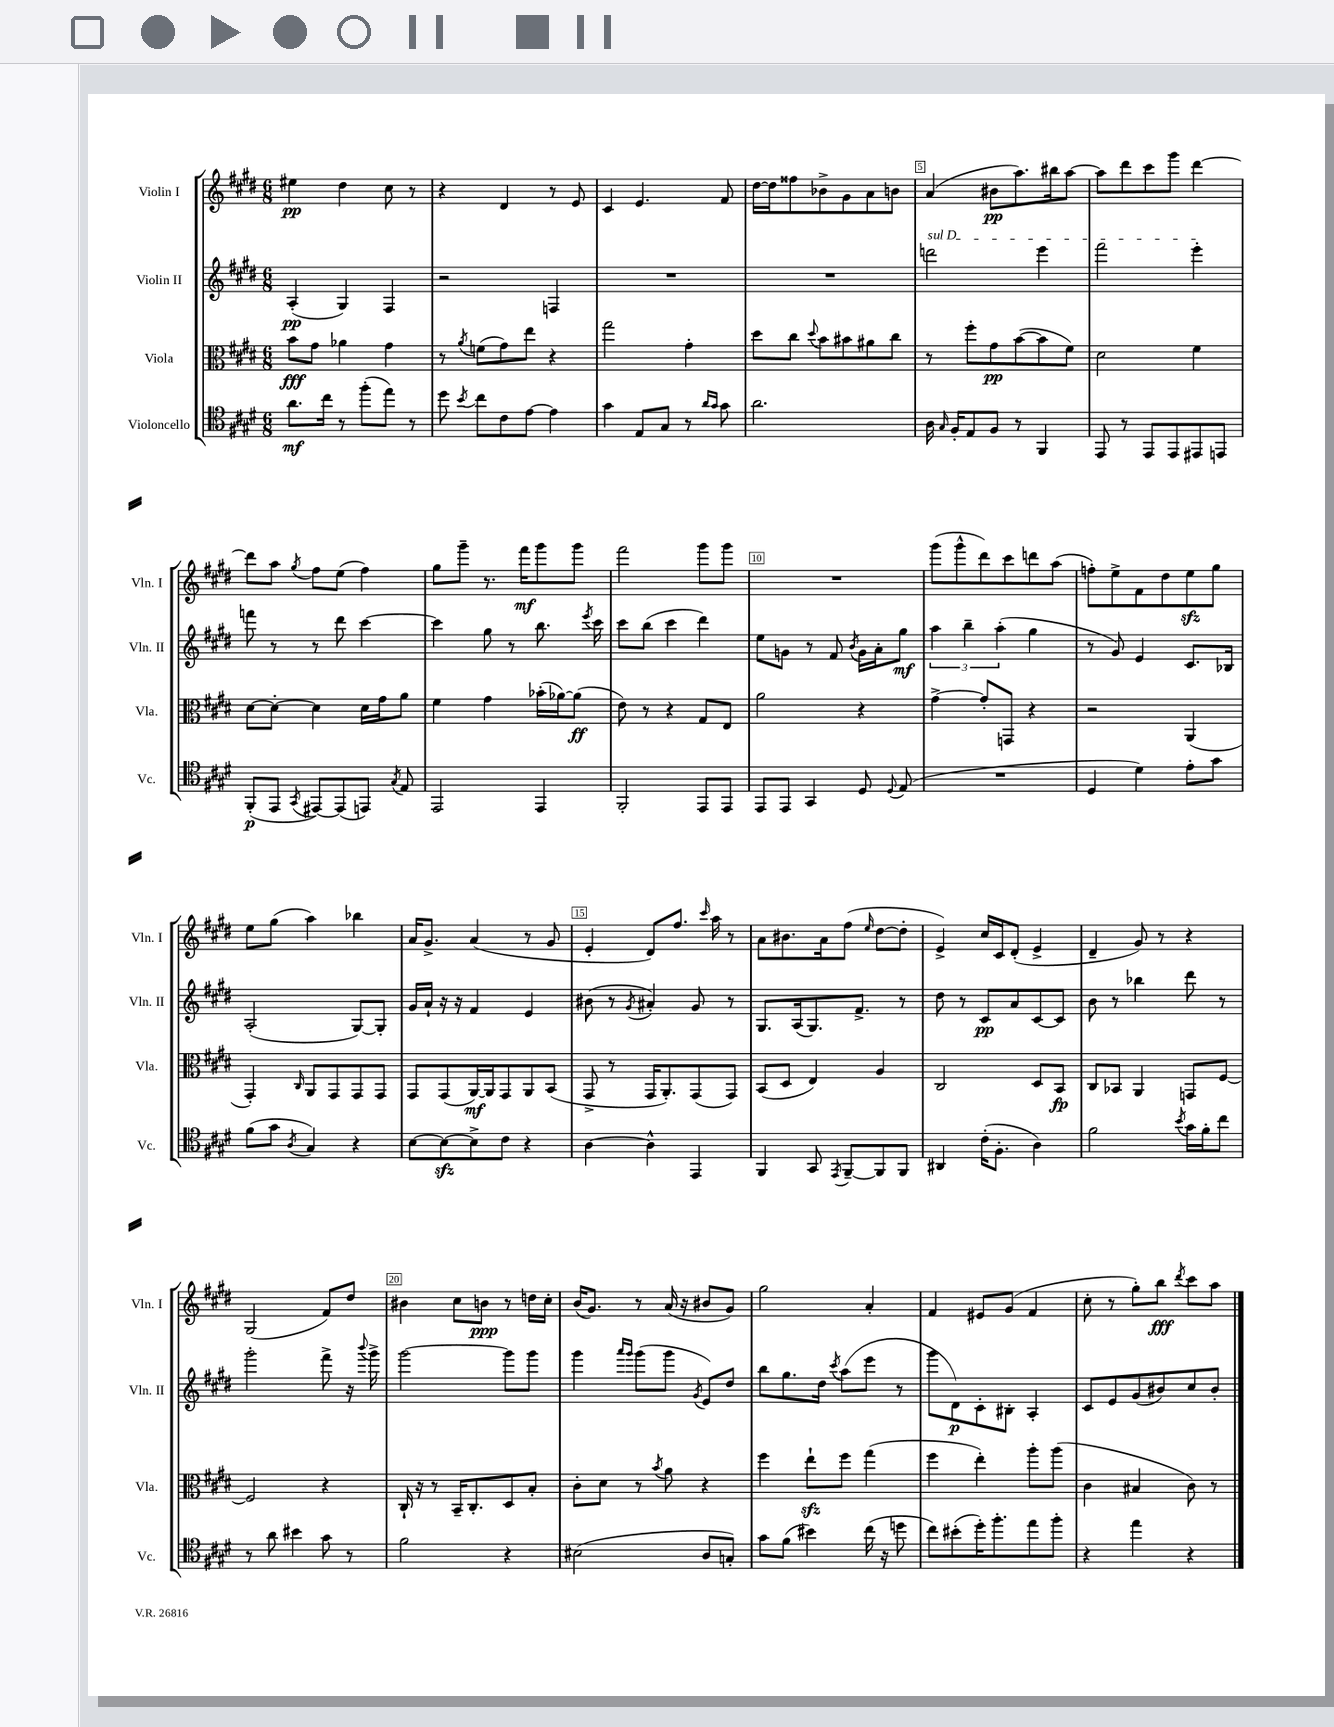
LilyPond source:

<<
\new StaffGroup <<
\new Staff = "s0" \with { instrumentName = "Violin I" shortInstrumentName = "Vln. I" } {
    \clef treble \key e \major \numericTimeSignature \time 6/8
    \autoBeamOff eis''4\pp dis''4 cis''8 r8 |
    r4 dis'4 r8 e'8 |
    cis'4 e'4. fis'8 |
    dis''16[~ dis''16 fisis''8 bes'8-> gis'8 a'8 b'8] |
    a'4( bis'8[\pp a''8.) bis''16 a''8]~ |
    a''8[ dis'''8 cis'''8 gis'''8] dis'''4~ |
    dis'''8[ a''8] \acciaccatura { gis''8 } fis''8[ e''8]( fis''4) |
    gis''8[ gis'''8]-- r8. fis'''16[\mf gis'''8 gis'''8] |
    fis'''2 gis'''8[ gis'''8] |
    R2. |
    gis'''8[( gis'''8-^ dis'''8) cis'''8 d'''8 a''8]( |
    f''8[-.) e''8-> fis'8 dis''8 e''8\sfz gis''8] |
    e''8[ gis''8]( a''4) bes''4 |
    a'16[ gis'8.]-> a'4( r8 gis'8 |
    e'4-. dis'8[) fis''8.] \grace { cis'''16 } a''16 r8 |
    a'8[ bis'8. a'16 fis''8]( \grace { e''16 } dis''8[~ dis''8]-. |
    e'4->) cis''16[ cis'16 dis'8]-.( e'4-> |
    dis'4-- gis'8) r8 r4 |
    gis2( fis'8[) dis''8] |
    bis'4 cis''8[ b'8]\ppp r8 d''16[ cis''16]-. |
    b'16[( gis'8.]) r8 a'16( r16 bis'8[ gis'8]) |
    gis''2 a'4-. |
    fis'4 eis'8[ gis'8]( fis'4 |
    cis''8-. r8 gis''8[-.) b''8]\fff \acciaccatura { dis'''8 } cis'''8[ a''8] \bar "|." |
}
\new Staff = "s1" \with { instrumentName = "Violin II" shortInstrumentName = "Vln. II" } {
    \clef treble \key e \major \numericTimeSignature \time 6/8
    \autoBeamOff a4-.\pp( gis4) fis4 |
    r2 f4 |
    R2. |
    R2. |
    \once \override TextSpanner.bound-details.left.text = \markup { \italic "sul D" } d'''2\startTextSpan e'''4 |
    fis'''2 e'''4-.\stopTextSpan |
    f'''8 r8 r8 dis'''8 cis'''4~ |
    cis'''4 gis''8 r8 b''8. \acciaccatura { e'''8 } cis'''16 |
    cis'''8[ b''8]( cis'''4 dis'''4) |
    e''8[ g'8] r8 fis'8 \acciaccatura { b'8 } g'16[ a'16-. gis''8]\mf |
    \tuplet 3/2 { a''4 b''4-- a''4-.( } gis''4 |
    r8 gis'8) e'4 cis'8.[ bes16] |
    a2-.( gis8[~) gis8]-. |
    gis'16[ a'16]-! r16 r16 fis'4 e'4 |
    bis'8( r8 \acciaccatura { gis'8 } ais'4-.) gis'8 r8 |
    gis8.[ a16( gis8.) fis'8.]-> r8 |
    dis''8 r8 cis'8[\pp a'8 cis'8~ cis'8] |
    b'8 r8 bes''4 dis'''8 r8 |
    gis'''2-. fis'''8-> r16 \appoggiatura { b'''8 } gis'''16-> |
    gis'''2~ gis'''8[ gis'''8] |
    gis'''4 \grace { a'''16[ gis'''16] } gis'''8[( gis'''8] \acciaccatura { gis'8 } e'8[) dis''8] |
    b''8[ gis''8. dis''16] \acciaccatura { cis'''8 } a''8[( e'''8] r8 |
    gis'''8[ dis'8\p) cis'8-. bis8]-. a4-. |
    cis'8[ e'8 gis'8( bis'8) cis''8 bis'8]-. \bar "|." |
}
\new Staff = "s2" \with { instrumentName = "Viola" shortInstrumentName = "Vla." } {
    \clef alto \key e \major \numericTimeSignature \time 6/8
    \autoBeamOff b'8[\fff gis'8] aes'4 gis'4 |
    r8 \acciaccatura { a'8 } f'8[( gis'8) e''8] r4 |
    gis''2 gis'4-. |
    dis''8[ cis''8] \appoggiatura { dis''8 } b'8[ bis'8 ais'8 cis''8] |
    r8 fis''8[-. gis'8\pp b'8~( b'8 fis'8]) |
    dis'2 fis'4 |
    dis'8[~ dis'8]~-. dis'4 dis'16[ gis'16 a'8] |
    fis'4 gis'4 bes'16[-.( aes'16~) aes'8]\ff( |
    e'8) r8 r4 gis8[ e8] |
    a'2 r4 |
    gis'4~-> gis'8[-. g,8] r4 |
    r2 a,4( |
    gis,4-.) \grace { cis16 } a,8[ gis,8 gis,8 gis,8] |
    gis,8[ gis,8( a,16~\mf) a,16 gis,8 a,8 b,8]( |
    gis,8-> r8 gis,16[ a,8.-.) gis,8( gis,8]) |
    b,8[( dis8] e4) a4 |
    cis2 dis8[ b,8]\fp |
    cis8[ bes,8] a,4 g,8[ fis8]~ |
    fis2 r4 |
    cis16-! r16 r8 b,16[-- cis8.-. dis8 b8]-. |
    cis'8[-. dis'8] r8 \acciaccatura { b'8 } a'8 r4 |
    fis''4 e''8[-!\sfz fis''8] gis''4( |
    fis''4 e''4-.) a''8[-. a''8]( |
    cis'4 bis4 cis'8) r8 \bar "|." |
}
\new Staff = "s3" \with { instrumentName = "Violoncello" shortInstrumentName = "Vc." } {
    \clef tenor \key e \major \numericTimeSignature \time 6/8
    \autoBeamOff a'8.[\mf cis''16] r8 fis''8[-.( e''8]) r8 |
    dis''8 \acciaccatura { b'8 } cis''8[ cis'8 e'8]~ e'4 |
    gis'4 e8[ gis8] r8 \grace { a'16[ gis'16] } gis'8 |
    a'2. |
    a16 \grace { gis16 } fis16[-. e8 fis8] r8 fis,4 |
    e,8 r8 e,8[ e,8 eis,8 e,8] |
    fis,8[-.\p( e,8] \acciaccatura { gis,8 } eis,8[~) eis,8( e,8]) \acciaccatura { gis8 } e8 |
    e,2 e,4 |
    fis,2-. e,8[ e,8] |
    e,8[ e,8] gis,4 dis8 \appoggiatura { dis8 } e8( |
    R2. |
    dis4 dis'4) e'8[-. gis'8] |
    fis'8[( gis'8] \acciaccatura { a8 } gis4) r4 |
    b8[~ b8~\sfz b8-> cis'8] r4 |
    a4~ a4-^ e,4 |
    fis,4 gis,8 \acciaccatura { e,8 } fis,8[~-- fis,8 fis,8] |
    ais,4 cis'16[-.( fis8.]-. a4) |
    fis'2 \acciaccatura { b'8 } gis'16[ fis'16-. cis''8] |
    r8 a'8 bis'4 gis'8 r8 |
    fis'2 r4 |
    bis2( a8[ g8]-.) |
    gis'8[ fis'8]( bis'4) cis''16( r16 d''8 |
    cis''8[) bis'8-.( dis''16-.) fis''8.-. e''8 fis''8]-. |
    r4 e''4 r4 \bar "|." |
}
>>
>>
\layout { \context { \Score \override BarNumber.break-visibility = ##(#f #t #t) barNumberVisibility = #(every-nth-bar-number-visible 5) \override BarNumber.stencil = #(make-stencil-boxer 0.1 0.3 ly:text-interface::print) } }
